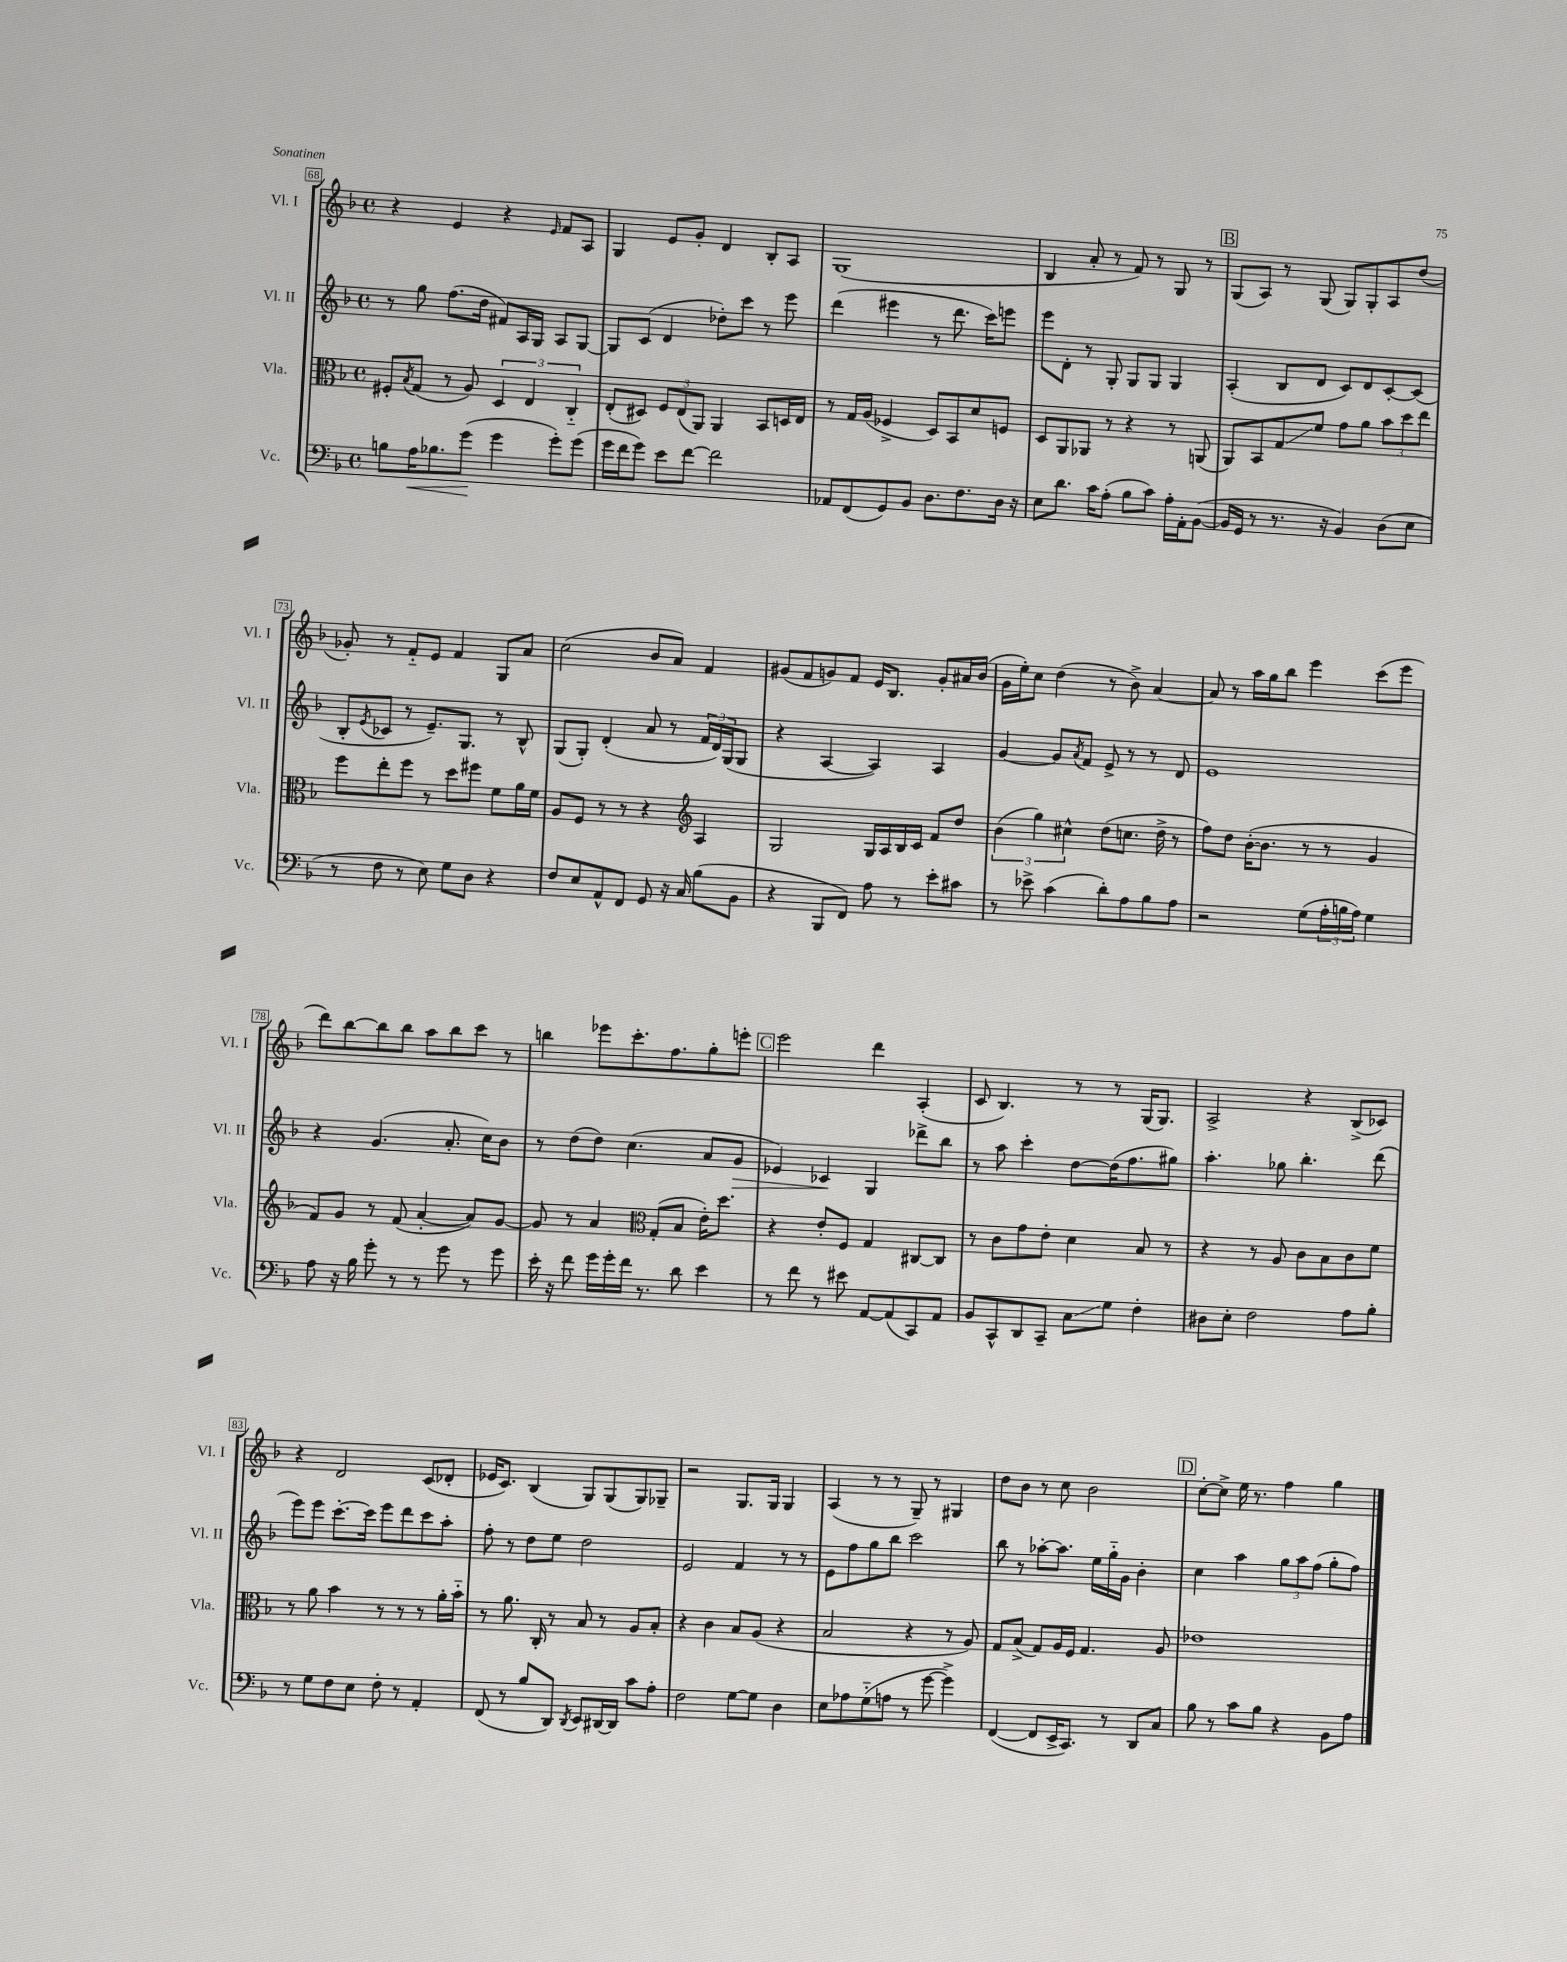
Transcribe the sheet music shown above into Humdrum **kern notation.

**kern	**kern	**kern	**kern
*staff4	*staff3	*staff2	*staff1
*clefF4	*clefC3	*clefG2	*clefG2
*k[b-]	*k[b-]	*k[b-]	*k[b-]
*M4/4	*M4/4	*M4/4	*M4/4
*met(c)	*met(c)	*met(c)	*met(c)
8B	8F#'	8r	4r
.	8qB-	.	.
16A	(8G	8gg	.
8.B-	.	.	.
.	8r	(8.ff	4e
(8g	8A)	.	.
.	.	16dd	.
4g	6D	8f#)	4r
.	.	16A	.
.	6E	.	.
.	.	16G	.
.	.	.	16qqe
8g')	.	8A	8f
.	6C'~	.	.
(8g	.	[8G	8A
=	=	=	=
16g	(8E'	8G]	4G
16f	.	.	.
8g)	8D#)	(8c	.
8e	12F	4d	8e
.	(12E	.	.
[8f	.	.	8g'
.	12AA)	.	.
2f]	4AA	8dd-')	4d
.	.	8ccc	.
.	8BB-	8r	8B-'
.	16D	8eee	8A
.	16E	.	.
=	=	=	=
8AA-	8r	(4ddd	(1G
(8FF	16G	.	.
.	(16A	.	.
8GG)	4F-^	4eee#	.
8BB-	.	.	.
8.D	8D)	8r	.
.	8BB-	8.ddd	.
8.F	.	.	.
.	8d	.	.
.	.	16ccc)	.
16D	8F	8eee	.
16r	.	.	.
=	=	=	=
8E	8D	8eee	4B-
8.d	8AA	8d'	.
.	8AA-	8r	8a'
16c	.	.	.
(8A'	8r	8G'	8r
8B-	4r	8G	8f)
8c)	.	8G	8r
16A'	8r	4G	8G
16AA'	.	.	.
([8BB-	(8AA	.	8r
=	=	=	=
16BB-]	8AA)	(4A'	(8G
16GG	.	.	.
8r	8BB-	.	8A)
8.r	8G	8B-	8r
.	8f	8d	(8G
16r	.	.	.
4BB-)	8g	8c)	8G)
.	8a	8d	8G'
(8D	12b-	[8c'	8A
.	12dd	.	.
8E	.	(8c]	(8dd
.	12ee	.	.
=	=	=	=
8r	8ff	8B-'	8g-')
.	.	8qe	.
8F	8ee'	8c-	8r
8r	8ff	8r	8f'~
8E)	8r	8.e~)	8e
8G	8dd	.	4f
.	.	8.G	.
8D	8ff#	.	.
4r	8f	8r	8G
.	16a	8B-^^	8a
.	16f	.	.
=	=	=	=
8F	8A	(8G	(2cc
8E	8F	8G')	.
8AA^^	8r	(4d'	.
8FF	8r	.	.
8GG	4r	8a	8b-
16r	.	8r	8a)
16C	.	.	.
*	*clefG2	*	*
(8B-	4A	24f	4f
.	.	24d)	.
.	.	(24G	.
8BB-	.	8G	.
=	=	=	=
4r	2G	4r	(8g#
.	.	.	8f
8BBB-	.	[4A	8g)
8FF)	.	.	8f
8A	16G	4A])	16e
.	16A	.	8.B-
8r	16B-	.	.
.	16c	.	.
8e'	8f	4A	8g'
8c#	8dd	.	16a#
.	.	.	(16b-
=	=	=	=
8r	(6b-	[4g	16g
.	.	.	16ee')
8e-^	.	.	8cc
.	6gg)	.	.
(4c	.	8g]	(4dd
.	6cc#^^	.	.
.	.	8qa	.
.	.	8f	.
8d')	(8dd	8e^	8r
8A	8.cc	8r	8b-^)
8B-	.	8r	[4a
.	16dd^	.	.
8A	8r	8d	.
=	=	=	=
2r	8ff)	1e	8a]
.	8dd	.	8r
.	([16b-'	.	16aa
.	8.b-]	.	16gg
.	.	.	8bb-
(8G	8r	.	4eee
24A'	8r	.	.
24B	.	.	.
24A)	.	.	.
4G	4g	.	(8ccc
.	.	.	8eee
=	=	=	=
8A	8f)	4r	8ddd)
16r	8g	.	[8bb-
16B-	.	.	.
8g'	8r	(4.g	8bb-]
8r	(8f	.	8bb-
8r	[4a'	.	8aa
8g	.	8.a'	8bb-
8r	8a])	.	8ccc
.	.	16cc)	.
8g	[8g	8b-	8r
=	=	=	=
16e'	8g]	8r	4bb
16r	.	.	.
8f	8r	(8dd	.
16g	4a	8dd)	8eee-
16g'	.	.	.
16f	.	(4.cc	8.ccc'
8.r	.	.	.
*	*clefC3	*	*
.	(8G'	.	.
.	.	.	8.ff
8d	8B-	.	.
4e	16e')	8a	8gg'
.	8.dd	.	.
.	.	8g	8eee'
=	=	=	=
8r	4r	4e-)	2eee
8f	.	.	.
8r	8e'	4c-	.
8e#	8F	.	.
[8AA	4G	4G	4ddd
(8AA]	.	.	.
8CC)	[8C#	8ddd-^	(4A'
8AA	8C#]	8bb-	.
=	=	=	=
8BB-	8r	8r	8c
8CC^^	8c	8aa	4.B-)
8DD	8g	4ccc'	.
8CC~	8e'	.	.
8C	4d	[8dd	8r
8G	.	(16dd]	8r
.	.	8.ff	.
4F'	8B-	.	(16G
.	.	.	8.G)
.	8r	8gg#)	.
=	=	=	=
8D#	4r	4.aa'	2A^
8E'	.	.	.
2F	8r	.	.
.	8A	8gg-	.
.	8c	4.bb-'	4r
.	8B-	.	.
8A	8c	.	(8B-^
8B-'	8f	(8ddd	8c-)
=	=	=	=
8r	8r	8eee)	4r
8G	8a	8eee	.
8F	4b-	[8.ccc'	2d
8E	.	.	.
.	.	16ccc]	.
8F'	8r	8eee	.
8r	8r	8ddd	.
4AA'	8r	8ccc	(8c
.	16a'	8aa'	8d-'
.	16b-'~	.	.
=	=	=	=
(8FF	8r	8ff'	16e-
.	.	.	8.c)
8r	8.a	8r	.
8B-	.	8dd	(4B-
.	16C'	.	.
8DD)	8r	8ee	.
8qDD	.	.	.
8EE	8B-	2dd	8G)
[16DD#	8r	.	(8G
16DD#]	.	.	.
8c	8A	.	8G)
8A'	8B-'	.	8G-~
=	=	=	=
2F	4r	2e	2r
.	4c	.	.
[8G	8B-	4f	8.G
8G]	(8A	.	.
.	.	.	16G
4D	4r	8r	4G
.	.	8r	.
=	=	=	=
8E	2B-	8e	(4A
8A-	.	8ff	.
(8G'~	.	8gg	8r
8A	.	8bb-	8r
8r	4r	2ccc	8G~)
[8g	.	.	8r
4g^])	8r	.	4G#
.	8A)	.	.
=	=	=	=
([4FF	8G	8bb-	8dd
.	(8B-^	8r	8b-
8FF]	8G)	[8aa-'	8r
16EE^	16A	8.aa-]	8cc
8.CC)	16F	.	.
.	4.G	.	2b-
.	.	16ee	.
8r	.	16gg'~	.
.	.	16g	.
8DD	.	4b-'	.
8C	8A	.	.
=	=	=	=
8B-	1e-	4cc	[8cc'
8r	.	.	8cc^]
8c	.	4aa	16ee
.	.	.	8.r
8B-	.	.	.
4r	.	12gg	4ff
.	.	12aa	.
.	.	(12ff	.
8BB-	.	8gg'	4gg
8A	.	8ff)	.
==	==	==	==
*-	*-	*-	*-
